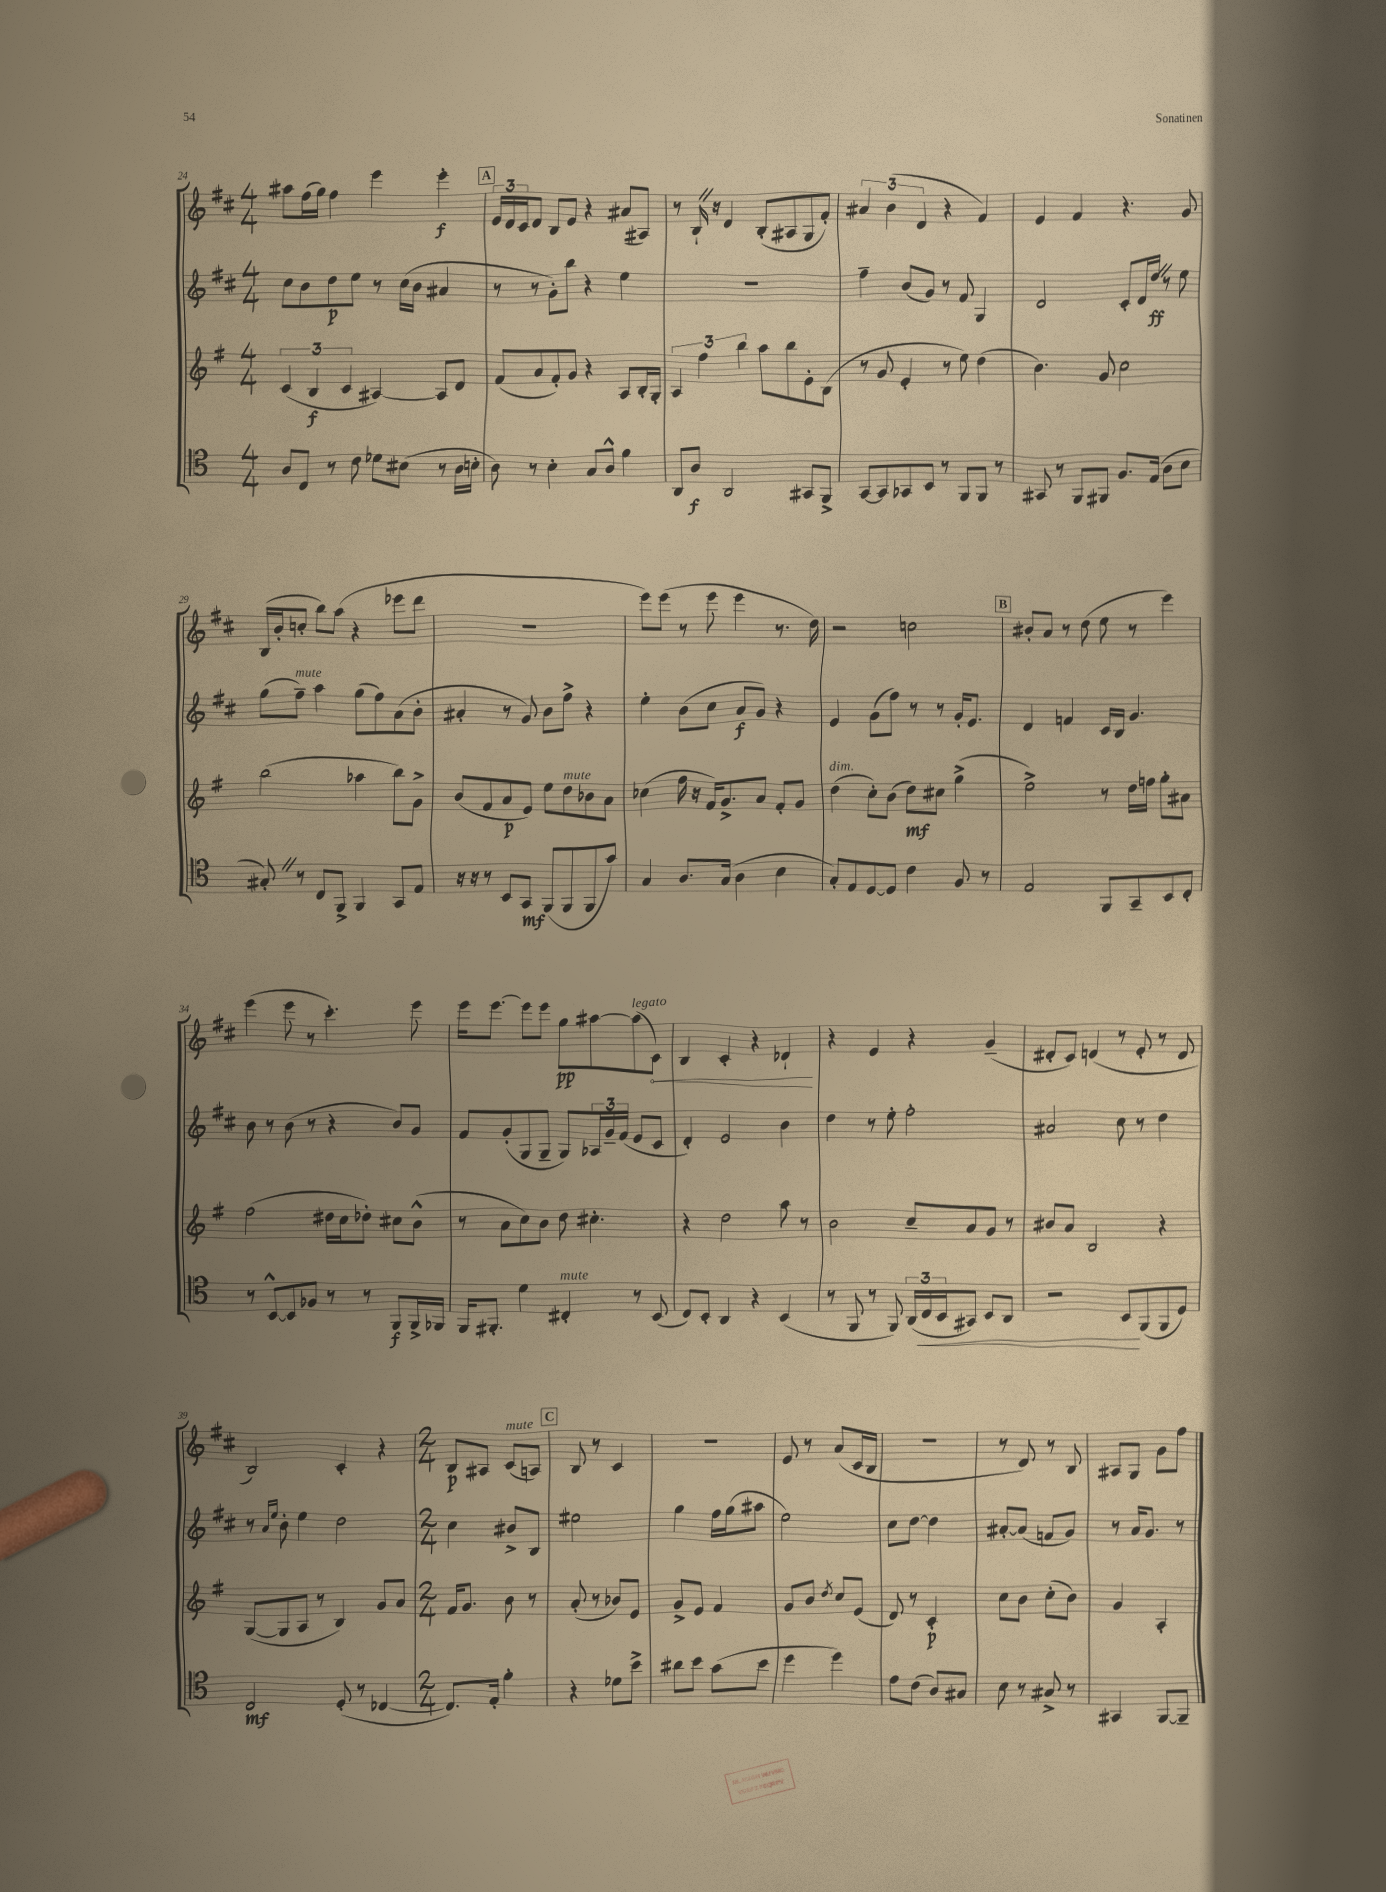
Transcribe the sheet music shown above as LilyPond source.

<<
\new StaffGroup <<
\new Staff = "s0" {
    \clef treble \key d \major \numericTimeSignature \time 4/4
    ais''8 fis''16( g''16) fis''4 e'''4 e'''4-.\f |
    \mark \markup { \box "A" } \tuplet 3/2 { e'16 d'16 cis'16 } d'8 b8 e'8 r4 ais'8( ais8) |
    r8 b16-! \once \override BreathingSign.text = \markup { \musicglyph "scripts.caesura.straight" } \breathe r16 d'4 b8-.( ais8 g8 fis'8-.) |
    \tuplet 3/2 { ais'4 b'4( d'4 } r4 fis'4) |
    e'4 fis'4 r4. g'8 |
    b16( b'16-. c''8-. b''8) a''8( r4 ees'''8 d'''8 |
    R1 |
    e'''8) e'''8( r8 e'''8 e'''4 r8. d''16) |
    r2 c''2 |
    \mark \markup { \box "B" } bis'8-. a'8 r8 d''8( e''8 r8 e'''4) |
    e'''4( e'''8 r8 cis'''4.-.) e'''8 |
    e'''16 e'''8.~ e'''8 e'''8 g''8\pp ais''8~ ais''8^\markup { \italic "legato" }( \once \override Hairpin.circled-tip = ##t cis'8\<) |
    b4 cis'4-. r4 des'4-!\! |
    r4 e'4 r4 g'4--( |
    dis'8-. cis'8) d'4( r8 e'8-. r8 d'8 |
    b2) cis'4-. r4 |
    \numericTimeSignature \time 2/4 b8\p ais8 cis'8^\markup { \italic "mute" }( a8) |
    \mark \markup { \box "C" } b8 r8 cis'4 |
    R2 |
    e'8 r8 a'8( cis'16 b16 |
    R2 |
    r8 d'8) r8 b8 |
    ais8 g8 g'8 fis''8 \bar "|." |
}
\new Staff = "s1" {
    \clef treble \key d \major \numericTimeSignature \time 4/4
    cis''8 b'8 d''8\p e''8 r8 cis''16( b'16 ais'4 |
    \mark \markup { \box "A" } r8 r8 g'8-.) b''8 r4 e''4 |
    r1 |
    fis''4-- b'8( g'8) r8 fis'8 g4 |
    d'2 cis'8-. d'16 d''16\ff \once \override BreathingSign.text = \markup { \musicglyph "scripts.caesura.straight" } \breathe r8 e''8 |
    g''8( fis''8--^\markup { \italic "mute" }) a''4 g''8( fis''8) a'8( b'8-. |
    ais'4-. r8 g'8) b'8 fis''8-> r4 |
    e''4-. b'8( cis''8 a'8\f g'8) r4 |
    e'4 g'8( fis''8) r8 r8 g'16-. e'8. |
    \mark \markup { \box "B" } d'4 f'4 cis'16 b16 g'4. |
    b'8 r8 b'8( r8 r4 b'8) g'8 |
    fis'8 g'8-.( g8 g8-- g8) \tuplet 3/2 { aes16 g'16-- fis'16( } e'8 cis'8 |
    d'4-.) e'2 b'4 |
    d''4 r8 e''8-. fis''2-. |
    ais'2 cis''8 r8 d''4 |
    r8 \grace { a'16 e''16 } b'8-. e''4 d''2 |
    \numericTimeSignature \time 2/4 cis''4 bis'8-> b8 |
    \mark \markup { \box "C" } eis''2 |
    g''4 fis''16 g''16( ais''8 |
    e''2) |
    cis''8 d''8~ d''4 |
    ais'8~-. ais'8( f'8 g'8) |
    r8 a'16 g'8. r8 \bar "|." |
}
\new Staff = "s2" {
    \clef treble \key g \major \numericTimeSignature \time 4/4
    \tuplet 3/2 { c'4( b4\f c'4 } ais4~) ais8 d'8 |
    \mark \markup { \box "A" } fis'8( a'8 fis'8-.) g'8 r4 a8 b16-. g16-. |
    \tuplet 3/2 { a4 fis''4 b''4 } a''8 b''8 e'8-. b8( |
    r8 g'8 e'4-. r8 e''8) d''4( |
    b'4.) g'8 c''2 |
    b''2( aes''4 b''8) g'8-> |
    b'8( fis'8 a'8\p e'8) e''8 d''8^\markup { \italic "mute" } bes'8 a'8 |
    ces''4( fis''16 r16 fis'16) g'8.-> a'8 fis'8-. g'8 |
    d''4^\markup { \italic "dim." }( c''8-.) b'8( d''8\mf) cis''8 g''4->( |
    \mark \markup { \box "B" } e''2->) r8 d''16 f''16 g''8-. ais'8 |
    fis''2( dis''16 c''16 des''8-.) cis''8 b'8-^( |
    r8 a'8 c''8) b'8 d''8 cis''4.-. |
    r4 d''2 a''8 r8 |
    b'2 c''8-- a'8 g'8 r8 |
    bis'8 a'8 b2 r4 |
    g8~( g8 a8 r8 b4) g'8 a'8 |
    \numericTimeSignature \time 2/4 fis'16 g'8. b'8 r8 |
    \mark \markup { \box "C" } a'8-.( r8 bes'8) e'8 |
    g'8-> e'8 fis'4 |
    g'8 b'8 \acciaccatura { d''8 } c''8 e'8( |
    d'8) r8 c'4-.\p |
    c''8 b'8 c''8-.( b'8) |
    g'4 a4-. \bar "|." |
}
\new Staff = "s3" {
    \clef tenor \key c \major \numericTimeSignature \time 4/4
    a8 c8 r8 c'8 des'8 bis8( r8 a16 b16-. |
    \mark \markup { \box "A" } a8) r8 b4-. g8 a8-^ f'4 |
    a,8 a8\f a,2 gis,8 f,8-> |
    g,8~ g,8 ges,8 b,8 r8 f,8 f,8 r8 |
    gis,8 r8 f,8 fis,8 f8. e16( a8 b8 |
    gis8-.) \once \override BreathingSign.text = \markup { \musicglyph "scripts.caesura.straight" } \breathe r8 c8 f,8-> f,4 g,8 e8 |
    r16 r16 r8 b,8 g,8\mf f,8( f,8 f,8 g'8) |
    g4 a8. g16( a4 b4 |
    g8-.) e8 d8~ d8 c'4 f8 r8 |
    \mark \markup { \box "B" } e2 f,8 g,8-- b,8 c8-. |
    r8 b,8~-^ b,8 fes8 r8 r8 f,8\f f,16-> fes,16 |
    f,16 fis,8.-. d'4 cis4-.^\markup { \italic "mute" } r8 b,8( |
    c8) b,8-. a,4 r4 b,4( |
    r8 f,8 r8 f,8) \tuplet 3/2 { a,16( c16\< b,16 } gis,8) b,8 a,8 |
    r2 b,8\! f,8( f,8 d8) |
    c2\mf d8-.( r8 ces4~ |
    \numericTimeSignature \time 2/4 ces8.) e16-. f'4-. |
    \mark \markup { \box "C" } r4 des'8 b'8-> |
    ais'8 b'8 g'8( b'8 |
    d''4 d''4) |
    e'8 c'8( a8) gis8 |
    b8 r8 gis8-> r8 |
    gis,4 f,8~ f,8-- \bar "|." |
}
>>
>>
\layout { \context { \Score currentBarNumber = #24 } }
